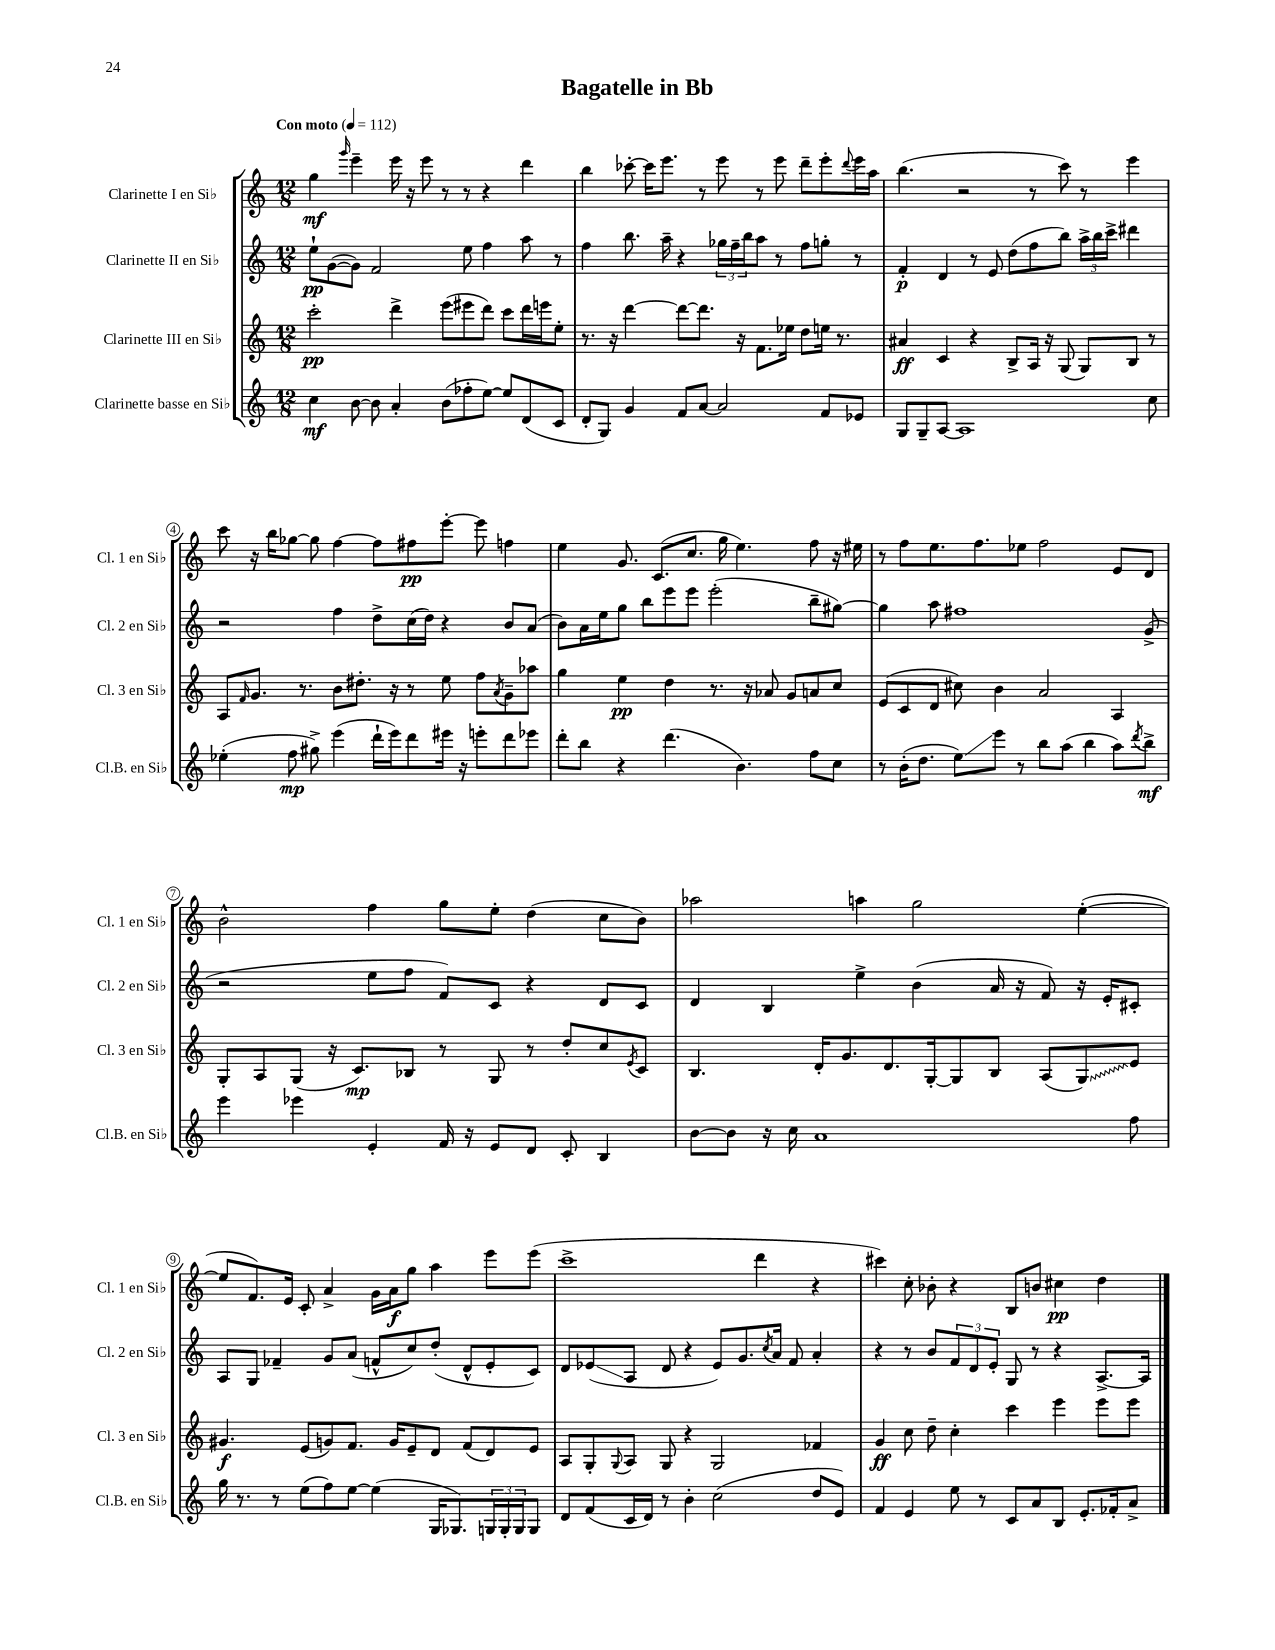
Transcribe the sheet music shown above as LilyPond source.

\header { title = "Bagatelle in Bb" }
<<
\new StaffGroup <<
\new Staff = "s0" \with { instrumentName = "Clarinette I en Sib" shortInstrumentName = "Cl. 1 en Sib" } {
    \clef treble \key c \major \numericTimeSignature \time 12/8 \tempo "Con moto" 4 = 112
    g''4\mf \grace { g'''16 } e'''4-- e'''16 r16 e'''8 r8 r8 r4 d'''4 |
    b''4 ces'''8~-. ces'''16 e'''8. r8 e'''8 r8 e'''8 d'''8-- e'''8-. \appoggiatura { d'''8 } e'''16 a''16 |
    b''4.( r2 r8 c'''8) r8 e'''4 |
    c'''8 r16 b''16 ges''8~ ges''8 f''4~ f''8 fis''8\pp e'''8~-. e'''8 f''4 |
    e''4 g'8. c'8.( c''8. g''16 e''4.) f''8 r16 eis''16 |
    r8 f''8 e''8. f''8. ees''8 f''2 e'8 d'8 |
    b'2-^ f''4 g''8 e''8-. d''4( c''8 b'8) |
    aes''2 a''4 g''2 e''4~-.( |
    e''8 f'8.) e'16 c'8-. a'4-> g'16 a'16\f g''8 a''4 e'''8 e'''8( |
    c'''1-> d'''4 r4 |
    cis'''4) c''8-. bes'8-. r4 b8 b'8 cis''4\pp d''4 \bar "|." |
}
\new Staff = "s1" \with { instrumentName = "Clarinette II en Sib" shortInstrumentName = "Cl. 2 en Sib" } {
    \clef treble \key c \major \numericTimeSignature \time 12/8
    e''8-!\pp g'8~( g'8) f'2 e''8 f''4 a''8 r8 |
    f''4 b''8. a''16-- r4 \tuplet 3/2 { ges''16 f''16-- b''16 } a''8 r8 f''8 g''8-. r8 |
    f'4-.\p d'4 r8 e'8 d''8( f''8 b''8) \tuplet 3/2 { a''16-> b''16 c'''16-> } dis'''4 |
    r2 f''4 d''8-> c''16( d''16) r4 b'8 a'8( |
    b'8) a'16 e''16 g''8 b''8 e'''8 e'''8 e'''2-.( b''8-- gis''8~) |
    gis''4 a''8 fis''1 g'8->( |
    r2 e''8 f''8 f'8) c'8 r4 d'8 c'8 |
    d'4 b4 e''4-> b'4( a'16 r16 f'8) r16 e'16-. cis'8-. |
    a8 g8 fes'4-- g'8 a'8( f'8-^ c''8) d''8-.( d'8-^ e'8-. c'8) |
    d'8 ees'8\glissando( a8 d'8 r4 ees'8) g'8. \acciaccatura { c''8 } a'16 f'8 a'4-. |
    r4 r8 b'8 \tuplet 3/2 { f'8 d'8 e'8-. } g8 r8 r4 a8.~-> a16 \bar "|." |
}
\new Staff = "s2" \with { instrumentName = "Clarinette III en Sib" shortInstrumentName = "Cl. 3 en Sib" } {
    \clef treble \key c \major \numericTimeSignature \time 12/8
    c'''2-.\pp d'''4-> e'''8( eis'''8 d'''8) c'''8 d'''16 e'''16 e''8-. |
    r8. r16 d'''4~ d'''8~ d'''8. r16 f'8. ees''16 d''8 e''16 r8. |
    ais'4\ff c'4 r4 b8-> a16 r16 g8( g8) b8 r8 |
    a8 \grace { f'16 } g'8. r8. b'8 dis''8.-. r16 r8 e''8 f''8 \acciaccatura { a'8 } g'8-- aes''8 |
    g''4 e''4\pp d''4 r8. r16 aes'8 g'8 a'8 c''8 |
    e'8( c'8 d'8 cis''8) b'4 a'2 a4 |
    g8-. a8 g8( r16 c'8.\mp) bes8 r8 g8 r8 d''8-. c''8 \acciaccatura { e'8 } c'8 |
    b4. d'16-. g'8. d'8. g16~-. g8 b8 a8( \once \override Glissando.style = #'zigzag g8\glissando) e'8 |
    gis'4.\f e'8( g'8) f'8. g'16 e'8-- d'8 f'8( d'8) e'8 |
    a8 g8-. \appoggiatura { g8 } a8 g8 r4 g2 fes'4 |
    g'4\ff c''8 d''8-- c''4-. c'''4 e'''4 e'''8 e'''8 \bar "|." |
}
\new Staff = "s3" \with { instrumentName = "Clarinette basse en Sib" shortInstrumentName = "Cl.B. en Sib" } {
    \clef treble \key c \major \numericTimeSignature \time 12/8
    c''4\mf b'8~ b'8 a'4-. b'8( fes''8-. e''8~) e''8 d'8( c'8 |
    d'8-. g8) g'4 f'8 a'8~ a'2 f'8 ees'8 |
    g8 g8-- a8~ a1 c''8 |
    ees''4-.( f''8\mp gis''8->) e'''4( d'''16-! e'''16) d'''8 eis'''16 r16 e'''8-. d'''8 ees'''8 |
    d'''8-. b''8 r4 d'''4.( b'4.) f''8 c''8 |
    r8 b'16-.( d''8. e''8\glissando) e'''8 r8 b''8 a''8( b''4 a''8) \acciaccatura { d'''8 } b''8->\mf |
    e'''4 ees'''4 e'4-. f'16 r16 e'8 d'8 c'8-. b4 |
    b'8~ b'8 r16 c''16 a'1 f''8 |
    g''16 r8. r8 e''8( f''8) e''8~ e''4( g16 ges8.) \tuplet 3/2 { g16 g16-. g16 } g8 |
    d'8 f'8( c'16 d'16) r8 b'4-. c''2( d''8 e'8) |
    f'4 e'4 e''8 r8 c'8 a'8 b8 e'8.-. fes'16-. a'8-> \bar "|." |
}
>>
>>
\layout { \context { \Score \override BarNumber.stencil = #(make-stencil-circler 0.1 0.3 ly:text-interface::print) } }
